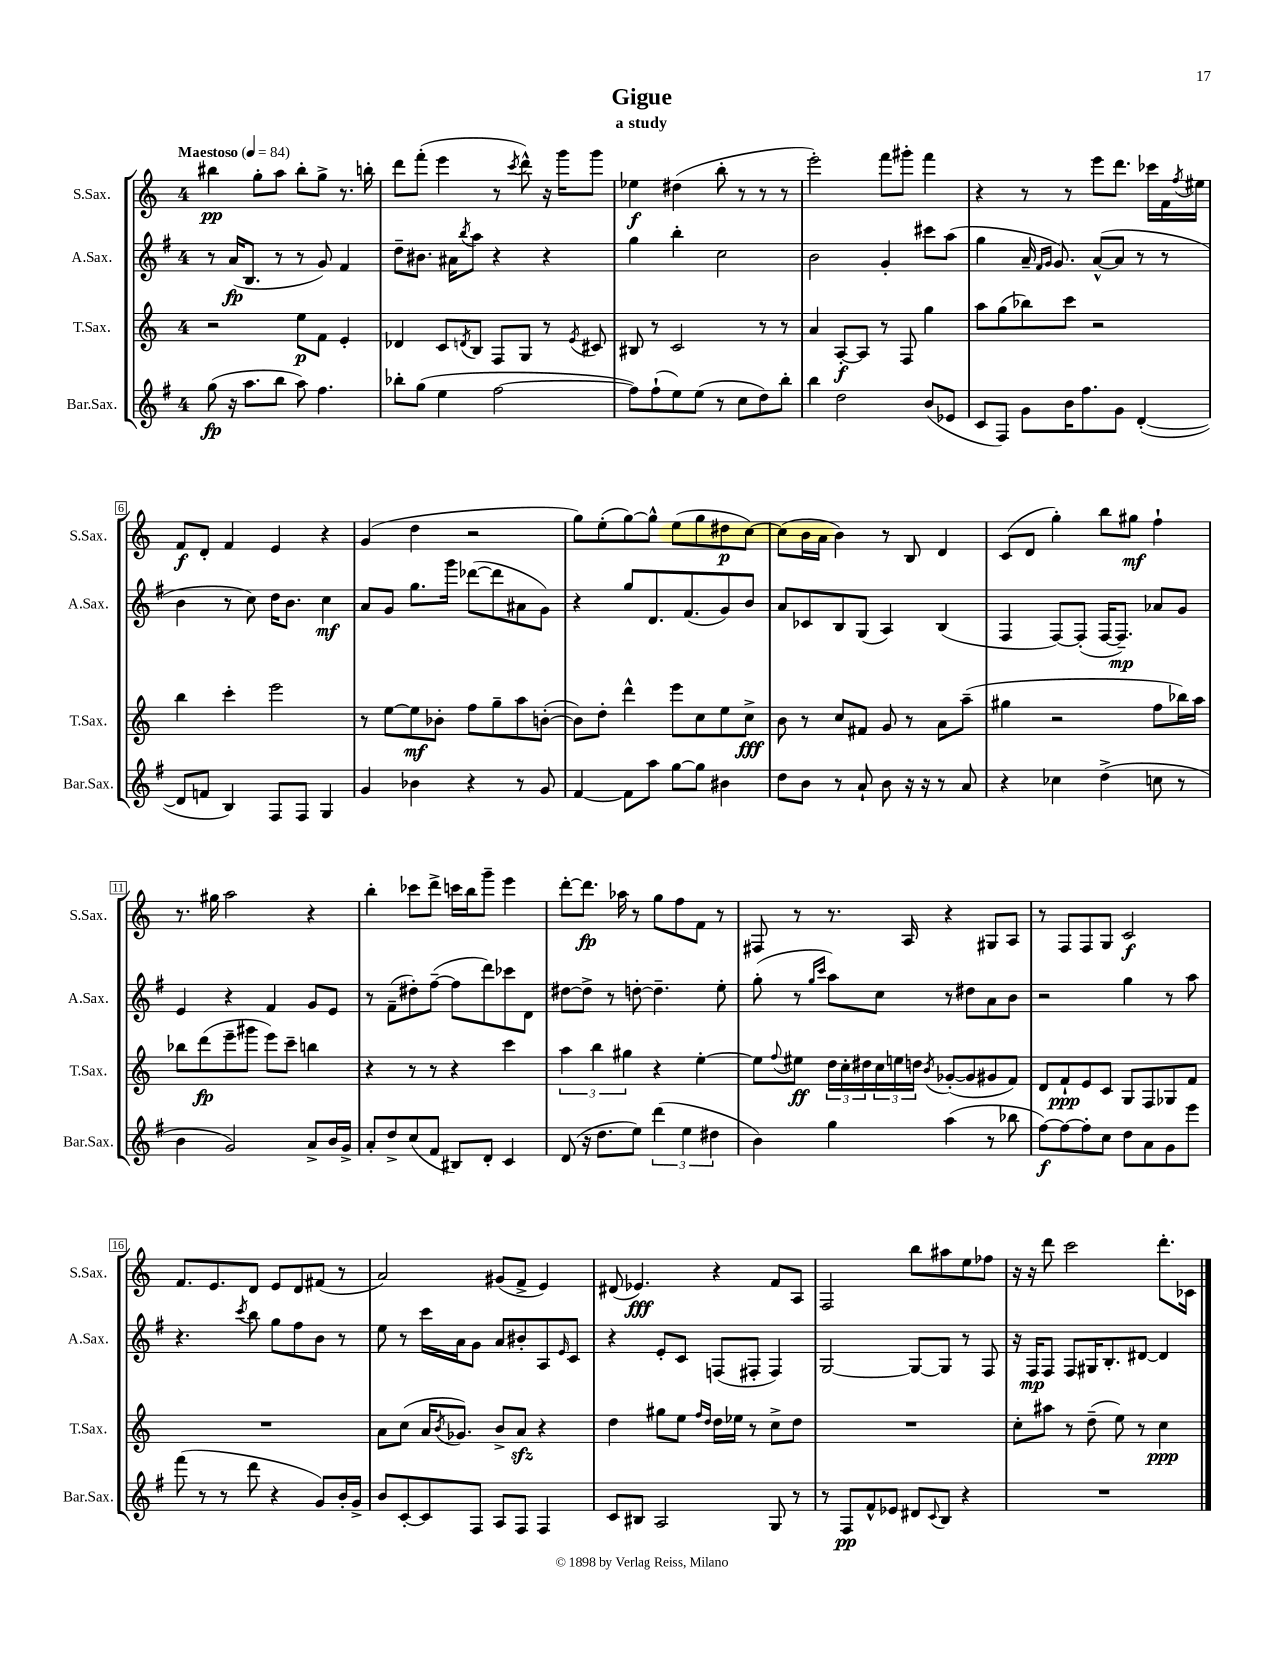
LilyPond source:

\header { title = "Gigue" subtitle = "a study" }
<<
\new StaffGroup <<
\new Staff = "s0" \with { instrumentName = "S.Sax." shortInstrumentName = "S.Sax." } {
    \clef treble \key c \major \once \override Staff.TimeSignature.style = #'single-digit \time 4/4 \tempo "Maestoso" 4 = 84
    bis''4\pp g''8-. a''8 bis''8-. g''8-> r8. b''16-. |
    d'''8 f'''8-.( e'''4 r8 \acciaccatura { c'''8 } d'''8-^) r16 g'''16 g'''8 |
    ees''4\f dis''4( b''8-. r8 r8 r8 |
    e'''2-.) f'''8 gis'''8-. f'''4 |
    r4 r8 r8 e'''8 d'''8. ces'''16 f'16 \acciaccatura { f''8 } eis''16 |
    f'8\f d'8-. f'4 e'4 r4 |
    g'4( d''4 r2 |
    g''8) e''8-.( g''8~) g''8-^ e''8( g''8 dis''8\p c''8~) |
    c''8( b'16 a'16 b'4) r8 b8 d'4 |
    c'8( d'8 g''4-.) b''8 gis''8\mf f''4-! |
    r8. gis''16 a''2 r4 |
    b''4-. ces'''8 d'''8-> c'''16 b''16 g'''8-- e'''4 |
    d'''8~-. d'''8.\fp aes''16 r8 g''8 f''8 f'8 r8 |
    fis8 r8 r8. a16 r4 gis8 a8 |
    r8 f8 f8 g8 c'2\f |
    f'8. e'8. d'8 e'8 d'8 fis'8( r8 |
    a'2) gis'8( f'8-> e'4) |
    dis'8( ees'4.\fff) r4 f'8 a8 |
    f2 b''8 ais''8 e''8 fes''8 |
    r16 r16 d'''8 c'''2 d'''8.-. ces'16 \bar "|." |
}
\new Staff = "s1" \with { instrumentName = "A.Sax." shortInstrumentName = "A.Sax." } {
    \clef treble \key g \major \once \override Staff.TimeSignature.style = #'single-digit \time 4/4
    r8 a'16\fp( b8. r8 r8 g'8) fis'4 |
    d''8-- bis'8. ais'16 \acciaccatura { b''8 } a''8 r4 r4 |
    g''4 b''4-. c''2 |
    b'2 g'4-. cis'''8 a''8( |
    g''4 a'16-- \grace { fis'16 g'16 } g'8.) a'8~-^( a'8 r8 r8 |
    b'4 r8 c''8) d''16 b'8. c''4\mf |
    a'8 g'8 g''8. g'''16 des'''8~( des'''8 ais'8 g'8) |
    r4 g''8 d'8. fis'8.( g'8) b'8 |
    a'8 ces'8 b8 g8( a4) b4( |
    fis4 fis8~) fis8-.( fis16~ fis8.--\mp) aes'8 g'8 |
    e'4 r4 fis'4 g'8 e'8 |
    r8 fis'8--( dis''8-.) fis''8~--( fis''8 d'''8) ces'''8 d'8 |
    dis''8~ dis''8-> r8 d''8~-. d''4.-- e''8-. |
    g''8-.( r8 \grace { g''16 c'''16 } a''8) c''8 r8 dis''8 a'8 b'8 |
    r2 g''4 r8 a''8 |
    r4. \acciaccatura { c'''8 } b''8 g''8 fis''8 b'8 r8 |
    e''8 r8 c'''16 a'16 g'8 a'8 bis'8-. a8 \grace { e'16 } c'8 |
    r4 e'8-. c'8 f8( fis8-. fis4) |
    g2~ g8~ g8 r8 fis8 |
    r16 fis16\mp fis8 fis8 gis16 b8.-. dis'8~ dis'4 \bar "|." |
}
\new Staff = "s2" \with { instrumentName = "T.Sax." shortInstrumentName = "T.Sax." } {
    \clef treble \key c \major \once \override Staff.TimeSignature.style = #'single-digit \time 4/4
    r2 e''8\p f'8 e'4-. |
    des'4 c'8 \acciaccatura { d'8 } b8 f8 g8 r8 \acciaccatura { e'8 } cis'8 |
    bis8 r8 c'2 r8 r8 |
    a'4 a8~-.\f a8 r8 f8 g''4 |
    a''8 g''8( bes''8) c'''8 r2 |
    b''4 c'''4-. e'''2 |
    r8 e''8~ e''8\mf bes'8-. f''8 g''8-- a''8 b'8~-.( |
    b'8) d''8-. d'''4-^ e'''8 c''8 e''8 c''8->\fff |
    b'8 r8 c''8 fis'8 g'8 r8 a'8 a''8--( |
    gis''4 r2 f''8 bes''16) a''16 |
    bes''8 d'''8\fp( e'''8-- gis'''8 e'''8) c'''8-- b''4 |
    r4 r8 r8 r4 c'''4 |
    \tuplet 3/2 { a''4 b''4 gis''4 } r4 e''4~-. |
    e''8 \appoggiatura { f''8 } eis''8\ff \tuplet 3/2 { d''16 c''16-. dis''16 } \tuplet 3/2 { c''16 e''16 d''16 } \acciaccatura { b'8 } ges'8~-.( ges'8 gis'8 f'8) |
    d'8 f'8-!\ppp e'8 c'8 g8 f8 ges8 f'8 |
    R1 |
    a'8 c''8( a'16 \acciaccatura { b'8 } ges'8.) b'8-> a'8\sfz r4 |
    d''4 gis''8 e''8 \grace { f''16 d''16 } d''16 ees''16 r8 c''8-> d''8 |
    R1 |
    c''8-. ais''8 r8 d''8--( e''8) r8 c''4\ppp \bar "|." |
}
\new Staff = "s3" \with { instrumentName = "Bar.Sax." shortInstrumentName = "Bar.Sax." } {
    \clef treble \key g \major \once \override Staff.TimeSignature.style = #'single-digit \time 4/4
    g''8\fp( r16 a''8. b''8 a''8) fis''4. |
    bes''8-. g''8( e''4 fis''2~ |
    fis''8) fis''8-!( e''8) e''8( r8 c''8 d''8) b''8-. |
    b''4 d''2 b'8( ees'8 |
    c'8 fis8) g'8 b'16 fis''8. g'8 d'4~-.( |
    d'8 f'8 b4) fis8 fis8 g4 |
    g'4 bes'4 r4 r8 g'8 |
    fis'4~ fis'8 a''8 g''8~ g''8 bis'4 |
    d''8 b'8 r8 a'8-! b'8 r16 r16 r8 a'8 |
    r4 ces''4 d''4->( c''8 r8 |
    b'4 g'2) a'8-> b'16 g'16-> |
    a'8-. d''8-> c''8( fis'8 bis8) d'8-. c'4 |
    d'8( r16 d''8. e''8) \tuplet 3/2 { d'''4( e''4 dis''4 } |
    b'4) g''4 a''4( r8 bes''8 |
    fis''8~\f) fis''8~ fis''8-. c''8 d''8 a'8 g'8 e'''8 |
    fis'''8( r8 r8 d'''8 r4 g'8) b'16-. g'16-> |
    b'8 c'8~-. c'8 fis8 a8 fis8 fis4 |
    c'8 bis8 a2 g8 r8 |
    r8 fis8\pp fis'8-^ ees'8 dis'8 \appoggiatura { c'8 } b8 r4 |
    R1 \bar "|." |
}
>>
>>
\layout { \context { \Score \override BarNumber.stencil = #(make-stencil-boxer 0.1 0.3 ly:text-interface::print) } }
